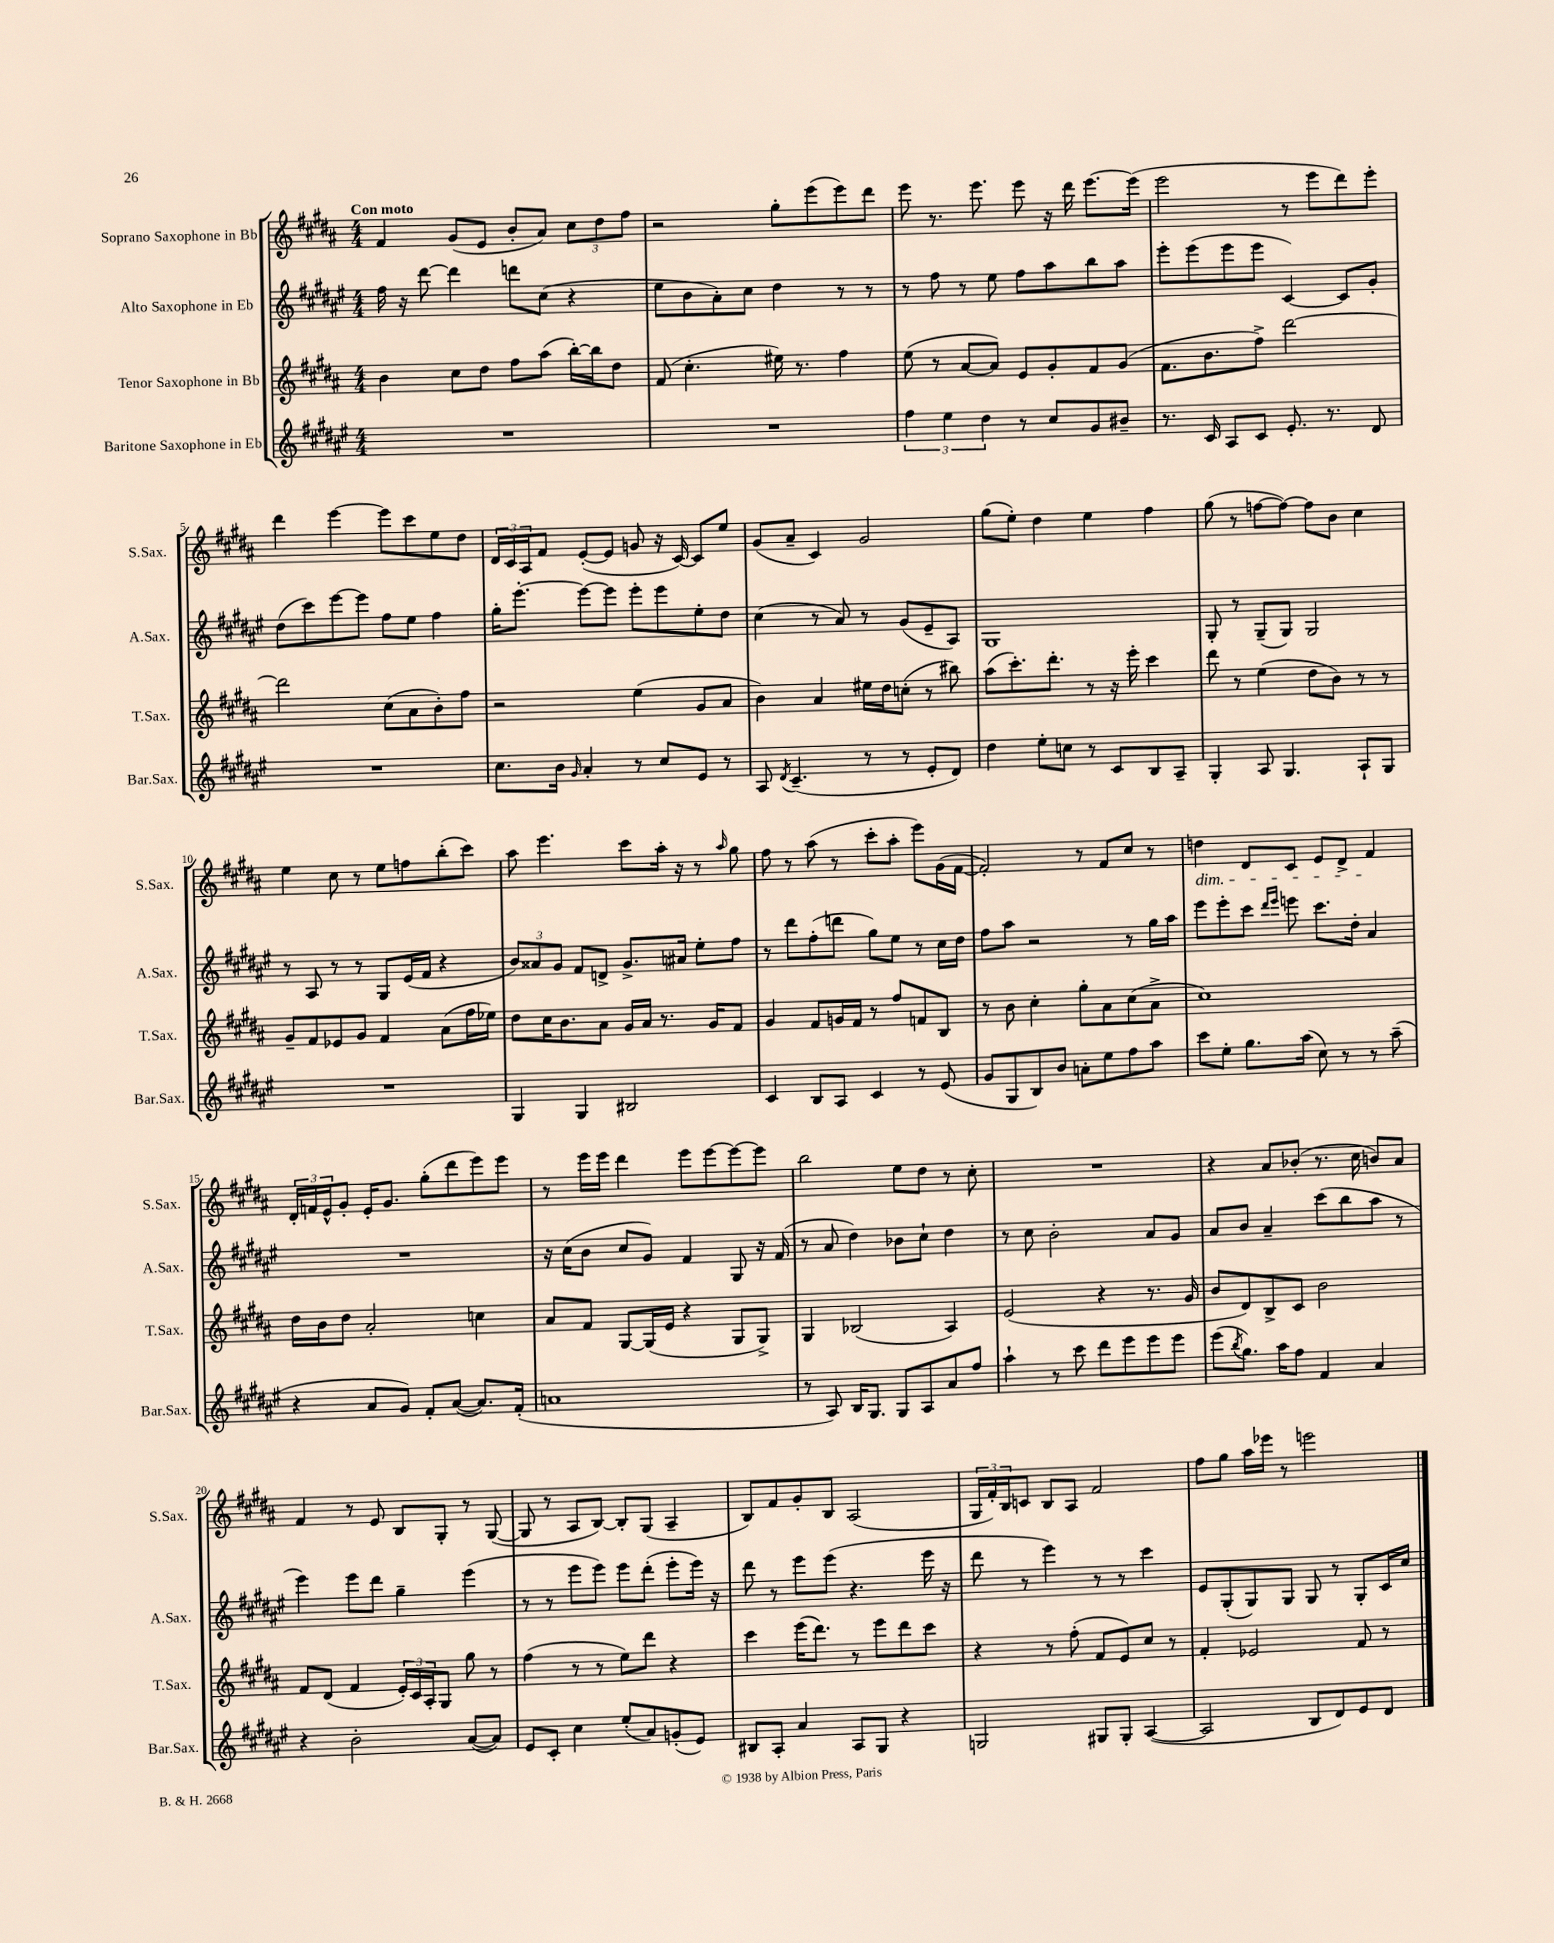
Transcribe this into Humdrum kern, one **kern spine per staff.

**kern	**kern	**kern	**kern
*staff4	*staff3	*staff2	*staff1
*clefG2	*clefG2	*clefG2	*clefG2
*k[f#c#g#d#a#e#]	*k[f#c#g#d#a#]	*k[f#c#g#d#a#e#]	*k[f#c#g#d#a#]
*M4/4	*M4/4	*M4/4	*M4/4
1r	4b	16ff#	4f#
.	.	16r	.
.	.	[8ddd#	.
.	8cc#	4ddd#]	(8g#
.	8dd#	.	8e
.	8ff#	8ddd	8b'
.	(8aa#	(8cc#	8a#)
.	[16bb')	4r	12cc#
.	16bb]	.	.
.	.	.	12dd#
.	8dd#	.	.
.	.	.	12ff#
=	=	=	=
1r	(8f#	8ee#	2r
.	4.cc#'	8b	.
.	.	8a#')	.
.	.	8cc#	.
.	16ee#)	4dd#	8gg#'
.	8.r	.	.
.	.	.	(8eee
.	4ff#	8r	8eee)
.	.	8r	8ddd#
=	=	=	=
6ff#	(8ee	8r	8eee
.	8r	8ff#	8.r
6ee#	.	.	.
.	[8a#	8r	.
.	.	.	8.eee
6dd#	.	.	.
.	8a#])	8ee#	.
8r	8e	8ff#	8eee
8cc#	8g#'	8aa#	16r
.	.	.	16ddd#
8g#	8f#	8bb	[8.eee
8b#~	(8g#	8aa#	.
.	.	.	(16eee]
=	=	=	=
8.r	8.f#	8eee#'	2eee
.	.	(8eee#	.
16c#	8.b	.	.
8A#	.	8eee#	.
8c#	8ff#^)	8eee#	.
8.e#'	[2ddd#	[4c#)	8r
.	.	.	8eee
8.r	.	.	.
.	.	8c#]	8ddd#)
8d#	.	8g#'	8eee'
=	=	=	=
1r	2ddd#]	(8dd#	4ddd#
.	.	8ccc#)	.
.	.	[8eee#	[4eee
.	.	8eee#]	.
.	(8cc#	8ff#	8eee]
.	8a#	8ee#	8ccc#
.	8b')	4ff#	8ee
.	8ff#	.	8dd#
=	=	=	=
8.cc#	2r	16gg#'	24d#
.	.	.	24c#
.	.	[8.eee#'	.
.	.	.	24A#
.	.	.	8f#
16b	.	.	.
16qqg#	.	.	.
4a#'	.	8eee#_	([8e'
.	.	8eee#]	8e]
8r	(4ee	8eee#'	8g
8cc#	.	8eee#	16r
.	.	.	[16c#)
8e#	8g#	8ee#'	8c#]
8r	8a#	8dd#	8ee
=	=	=	=
8A#	4b)	(4cc#	(8g#
8qd#	.	.	.
(4.c#~	.	.	8a#~
.	4a#	8r	4c#)
.	.	8a#)	.
8r	16ee#	8r	2g#
.	16dd#	.	.
8r	(8cc'	(8g#	.
8e#'	8r	8e#~	.
8d#)	8bb#)	8A#)	.
=	=	=	=
4dd#	(8aa#	1G#	(8gg#
.	8.ccc#')	.	8ee')
8ee#'	.	.	4dd#
.	8.ddd#'	.	.
8cc	.	.	.
8r	8r	.	4ee
8c#	16r	.	.
.	16eee'	.	.
8B	4ccc#	.	4ff#
8A#~	.	.	.
=	=	=	=
4G#'	8ddd#	8G#'	(8gg#
.	8r	8r	8r
8A#	(4ee	(8G#~	[8ff
4.G#	.	8G#)	8ff_)
.	8dd#	2G#	8ff]
.	8b)	.	8b
8A#`	8r	.	4cc#
8G#	8r	.	.
=	=	=	=
1r	8g#~	8r	4ee
.	8f#	8A#	.
.	8e-	8r	8cc#
.	8g#	8r	8r
.	4f#	8G#	8ee
.	.	(16e#	8ff
.	.	16f#	.
.	(8a#	4r	(8bb'
.	16ff#	.	8ccc#)
.	16ee-)	.	.
=	=	=	=
4G#	8dd#	12b)	8aa#
.	.	12a##	.
.	16cc#	.	4.eee
.	.	12g#	.
.	8.b	.	.
4G#	.	8f#	.
.	8a#	8d^	.
2B#	16g#	8.g#^	8ccc#
.	16a#	.	.
.	8.r	.	16aa#'
.	.	16a#	16r
.	.	8ee#'	8r
.	16g#	.	.
.	.	.	16qqaa#
.	8f#	8ff#	8gg#
=	=	=	=
4c#	4g#	8r	8ff#
.	.	8ddd#	8r
8B	8f#	(8ff#'	(8aa#
8A#	16g	8ddd	8r
.	16f#	.	.
4c#	8r	8gg#)	8ccc#'
.	8ff#	8ee#	8aa#'
8r	8f	8r	8eee)
(8e#	8B	16cc#	(16g#
.	.	16dd#	[16f#
=	=	=	=
8g#	8r	8ff#	2f#'])
8G#	8b	8aa#	.
8B)	4cc#'	2r	.
8b	.	.	.
8a'	8gg#'	.	8r
8ee#	8a#	.	8f#
8ff#	(8cc#	8r	8cc#
8aa#	8a#^	16gg#	8r
.	.	16aa#	.
=	=	=	=
8ccc#	1cc#)	8eee#	4dd
8ee#'	.	8eee#'	.
8.gg#	.	8ccc#	8d#
.	.	16qqddd#	.
.	.	16qqeee#	.
.	.	8eee	8c#
(16aa#	.	.	.
8cc#)	.	8.ccc#	8e
8r	.	.	8d#^
.	.	16dd#'	.
8r	.	4a#	4f#
(8aa#~	.	.	.
=	=	=	=
4r	16dd#	1r	24d#'
.	.	.	24f
.	16b	.	.
.	.	.	24e^^
.	8dd#	.	8g#'
8a#	2a#'	.	16e'
.	.	.	8.g#
8g#)	.	.	.
8f#'	.	.	(8gg#'
([8a#	.	.	8ddd#
8.a#])	4cc	.	8eee)
.	.	.	8eee
(16f#'	.	.	.
=	=	=	=
1a	8a#	16r	8r
.	.	(16cc#	.
.	8f#	8b	16eee
.	.	.	16eee
.	[8G#	8cc#	4ddd#
.	(16G#]	8g#)	.
.	16e	.	.
.	4r	4f#	8eee
.	.	.	[8eee
.	8G#	8G#	8eee_
.	8G#^)	16r	8eee]
.	.	(16f#	.
=	=	=	=
8r	4G#	8r	2bb
8A#)	.	8a#	.
16B	(2B-	4dd#)	.
8.G#	.	.	.
8G#	.	8b-	8ee
8A#	.	8cc#`	8dd#
8a#	4A#)	4dd#	8r
8ff#	.	.	8cc#'
=	=	=	=
4aa#`	(2e	8r	1r
.	.	8cc#	.
8r	.	2b'	.
8ccc#	.	.	.
8ddd#	4r	.	.
8eee#	.	.	.
8eee#	8.r	8a#	.
8eee#	.	8g#	.
.	16g#	.	.
=	=	=	=
(8eee#	8b	8a#	4r
8qbb	.	.	.
8.gg#)	8d#)	8b	.
.	8B^	4a#~	8a#
16aa#	.	.	.
8ff#	8c#	.	(8b-'
4f#	2b	(8ccc#	8.r
.	.	8bb	.
.	.	.	16cc#
4a#	.	8aa#	8b)
.	.	8r	8a#
=	=	=	=
4r	8f#	4eee#)	4f#
.	(8d#	.	.
2b'	4f#	8eee#	8r
.	.	8ddd#	8e
.	24e')	4gg#~	8B
.	24c#	.	.
.	24A#'	.	.
.	8G#	.	8G#'
([8a#	8gg#	(4eee#	8r
8a#])	8r	.	([8G#
=	=	=	=
8e#	(4ff#	8r	8G#]
8c#'	.	8r	8r
4cc#	8r	8eee#	8A#
.	8r	8eee#)	[8B)
(8ee#'	8ee)	8eee#	8B']
8a#)	8ddd#	(8ddd#'	(8G#
(8g'	4r	8eee#'	4A#~
8e#)	.	16eee#)	.
.	.	16r	.
=	=	=	=
8B#	4ccc#	8ddd#	8B)
8A#'	.	8r	8f#
4a#	(16eee	8eee#	8g#'
.	8.ddd#)	.	.
.	.	(8eee#	8B
8A#	8r	4.r	(2A#
8G#	8eee	.	.
4r	8ddd#	.	.
.	8ccc#	16eee#	.
.	.	16r	.
=	=	=	=
2G	4r	8ddd#	24G#
.	.	.	24f#')
.	.	.	24B
.	.	8r	8c
.	8r	4eee#)	8B
.	(8ff#'	.	8A#
8G#	8f#	8r	2f#
8G#'	8e)	8r	.
([4A#	8cc#	4ccc#	.
.	8r	.	.
=	=	=	=
2A#]	4f#'	8e#	8ff#
.	.	(8G#'	8gg#
.	2e-	8G#)	16aa#
.	.	.	16eee-
.	.	8G#	8r
8B	.	8G#	2eee
8d#)	.	8r	.
8e#	8f#	8G#'	.
8d#	8r	16c#	.
.	.	16cc#	.
==	==	==	==
*-	*-	*-	*-
